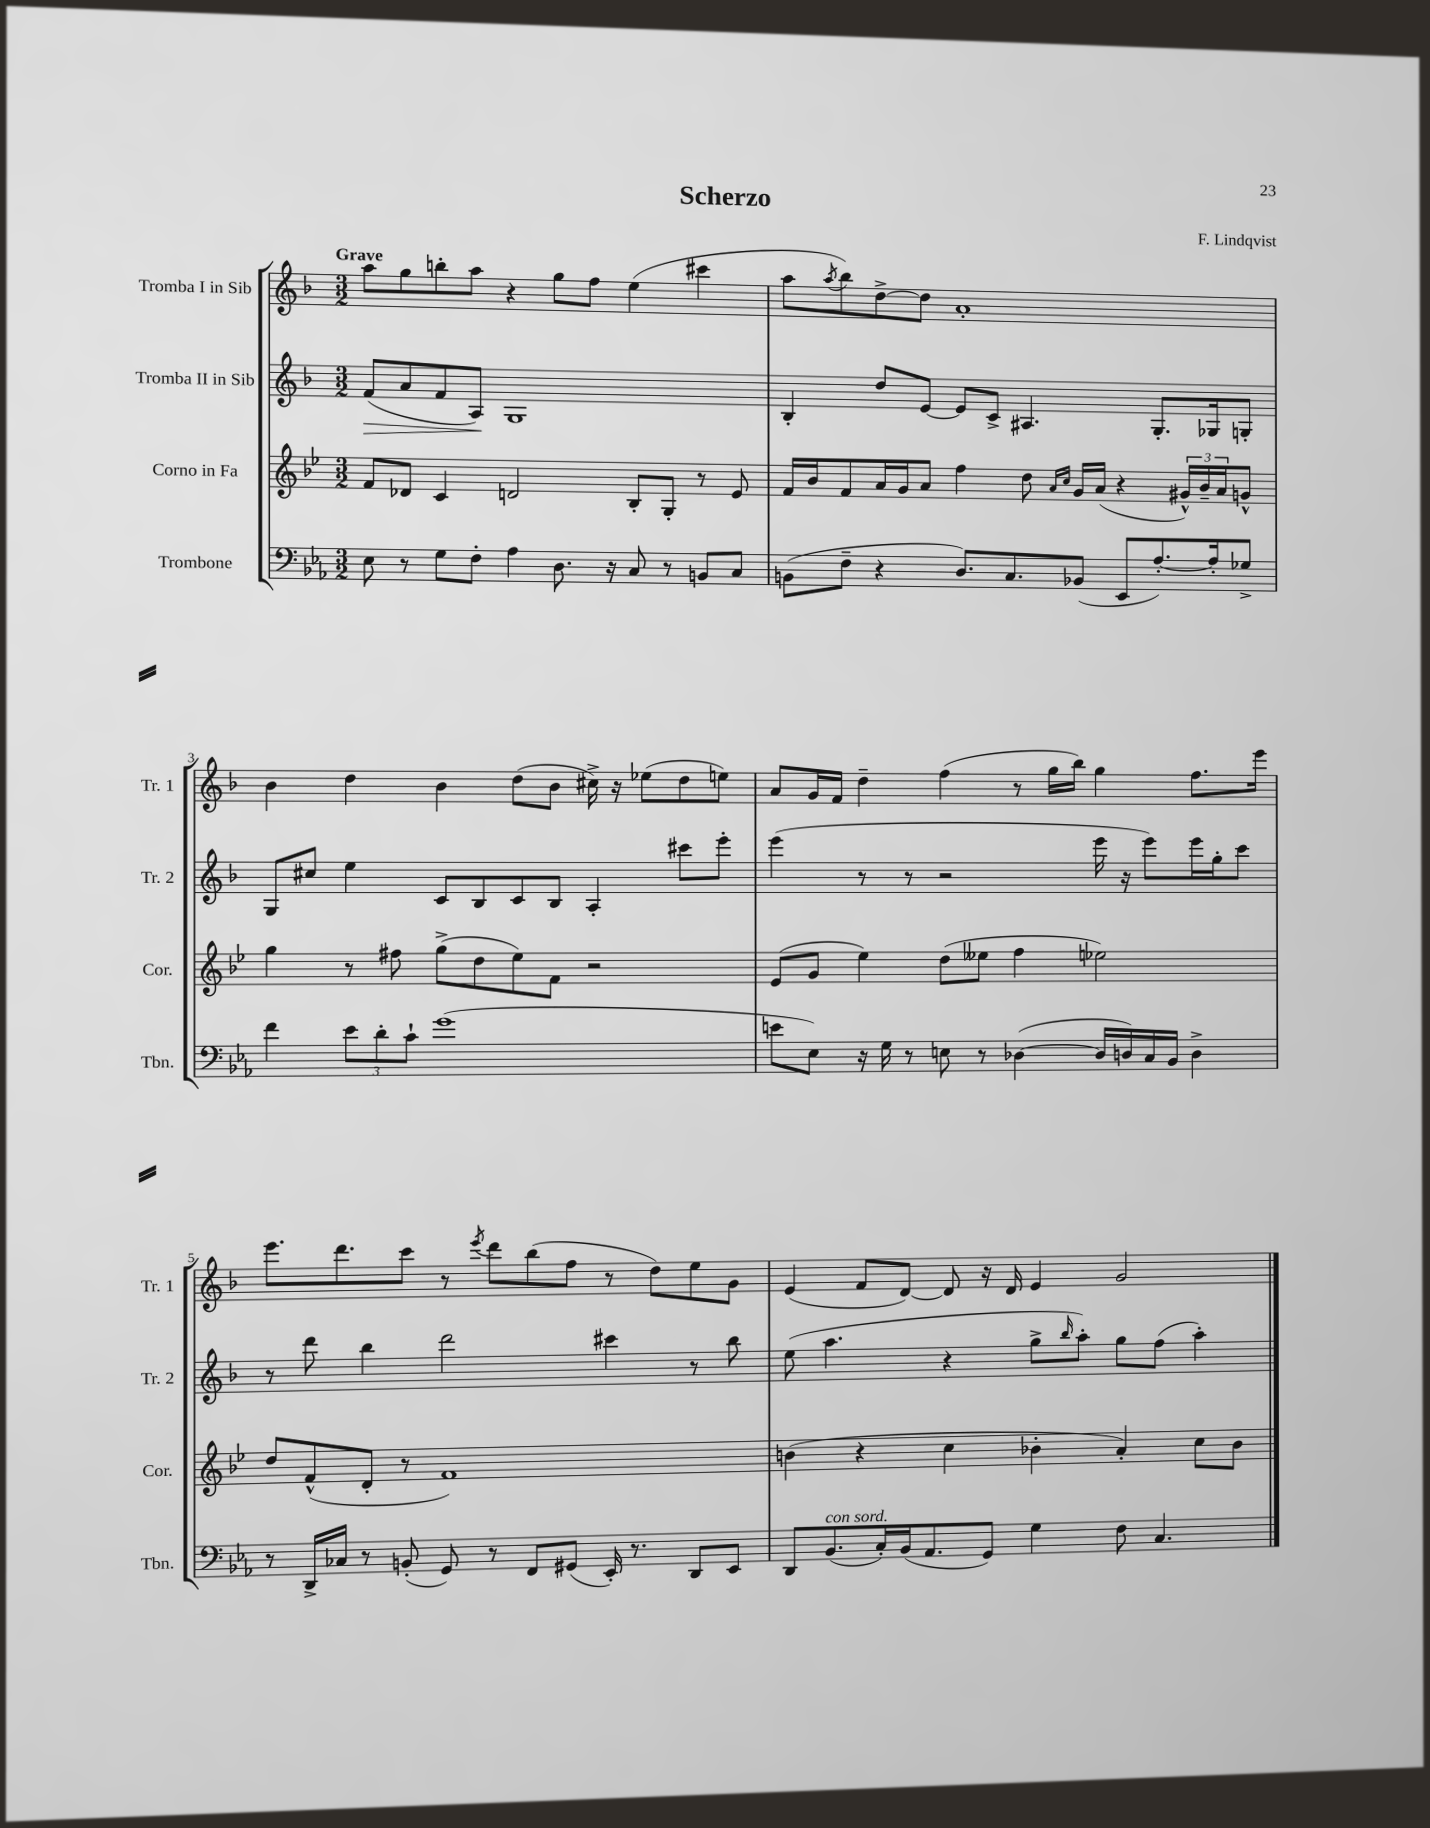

**kern	**kern	**kern	**dynam	**kern
*part4	*part3	*part2	*part2	*part1
*staff4	*staff3	*staff2	*staff2	*staff1
*I"Trombone	*I"Corno in Fa	*I"Tromba II in Sib	*	*I"Tromba I in Sib
*I'Tbn.	*I'Cor.	*I'Tr. 2	*	*I'Tr. 1
*clefF4	*clefG2	*clefG2	*	*clefG2
*k[b-e-a-]	*k[b-e-]	*k[b-]	*	*k[b-]
*M3/2	*M3/2	*M3/2	*	*M3/2
=1	=1	=1	=1	=1
!	!	!	!	!LO:TX:a:B:t=Grave
!	!	!	!LO:HP:b	!
8E-\	8f/L	(8f/L	>	8aa\L
8r	8d-X/J	8a/	.	8gg\
8G\L	4c/	8f/	.	8bbn'\
8F'\J	.	8A/J)	.	8aa\J
4A-\	2dn/	1G	]	4r
8.D\	.	.	.	8gg\L
.	.	.	.	8ff\J
16r	.	.	.	.
8C/	8B-'/L	.	.	(4ee\
8r	8G'/J	.	.	.
8BBn/L	8r	.	.	4ccc#X\
8C/J	8e-/	.	.	.
=2	=2	=2	=2	=2
(8BBn\L	16f/LL	4B-'/	.	8aa\L
.	16b-/J	.	.	.
.	.	.	.	8qaa/
8F~\J	8f/	.	.	8bb-\)
4r	16a/L	8dd/L	.	[8dd^\
.	16g/J	.	.	.
.	8a/J	[8e/J	.	8dd\J]
8.D/L)	4ff\	8e/L]	.	1a'
.	.	8c^/J	.	.
8.C/	.	.	.	.
.	8dd\	4.A#X/	.	.
.	16qqa/LL	.	.	.
.	16qqcc/JJ	.	.	.
(8BB-X/J	16g/LL	.	.	.
.	(16a/JJ	.	.	.
8EE-/L	4r	.	.	.
[8.A-'/)	.	8.G'/L	.	.
.	24g#X^^/LL)	.	.	.
.	24b-~/	.	.	.
16A-'/k]	.	16G-X/k	.	.
.	24a/J	.	.	.
8G-X^/J	8gn^^/J	8Gn'/J	.	.
!!LO:LB:g=z
=3	=3	=3	=3	=3
4f\	4gg\	8G/L	.	4b-\
.	.	8cc#X/J	.	.
12e-\L	8r	4ee\	.	4dd\
12d'\	.	.	.	.
.	8ff#X\	.	.	.
12c`\J	.	.	.	.
(1g	(8gg^\L	8c/L	.	4b-\
.	8dd\	8B-/	.	.
.	8ee-\)	8c/	.	(8dd\L
.	8f\J	8B-/J	.	8b-\J
.	2r	4A'/	.	16cc#X^\)
.	.	.	.	16r
.	.	.	.	(8ee-X\L
.	.	8ccc#X\L	.	8dd\
.	.	8eee'\J	.	8een\J)
=4	=4	=4	=4	=4
8en\L	(8e-/L	(4eee\	.	8a/L
8E-\J)	8g/J	.	.	16g/L
.	.	.	.	16f/JJ
16r	4ee-\)	8r	.	4dd~\
16G\	.	.	.	.
8r	.	8r	.	.
8En\	(8dd\L	2r	.	(4ff\
8r	8ee--X\J	.	.	.
([4D-X\	4ff\	.	.	8r
.	.	.	.	16gg\LL
.	.	.	.	16bb-\JJ)
16D-/LL]	2ee-X\)	16eee\	.	4gg\
16Dn/)	.	16r	.	.
16C/	.	8eee\L)	.	.
16BB-/JJ	.	.	.	.
4D^\	.	16eee\L	.	8.ff\L
.	.	16gg'\J	.	.
.	.	8ccc\J	.	.
.	.	.	.	16eee\Jk
!!LO:LB:g=z
=5	=5	=5	=5	=5
8r	8dd/L	8r	.	8.eee\L
16DD^/LL	(8f^^/	8ddd\	.	.
16C-X/JJ	.	.	.	8.ddd\
8r	8d'/J	4bb-\	.	.
(8BBn'/	8r	.	.	8ccc\J
8GG/)	1f)	2ddd\	.	8r
.	.	.	.	8qeee/
8r	.	.	.	8ddd\L
8FF/L	.	.	.	(8bb-\
(8GG#X/J	.	.	.	8ff\J
16EE-'/)	.	4ccc#X\	.	8r
8.r	.	.	.	.
.	.	.	.	8dd\L)
8DD/L	.	8r	.	8ee\
8EE-/J	.	8bb-\	.	8g\J
=6	=6	=6	=6	=6
8DD/L	(4bn\	(8ee\	.	(4e/
!LO:TX:a:i:t=con sord.	!	!	!	!
(8.BB-/	.	4.aa\	.	.
.	4r	.	.	8f/L
16C'/L)	.	.	.	.
(16BB-/J	.	.	.	[8d/J)
8.AA-/	.	.	.	.
.	4cc\	4r	.	8d/]
8GG/J)	.	.	.	16r
.	.	.	.	16d/
4G\	4b-X'\	8gg^\L	.	4e/
.	.	16qqbb-/	.	.
.	.	8aa'\J)	.	.
8F\	4a'/)	8gg\L	.	2g/
4.C/	.	(8ff\J	.	.
.	8cc\L	4aa'\)	.	.
.	8b-\J	.	.	.
==	==	==	==	==
*-	*-	*-	*-	*-
